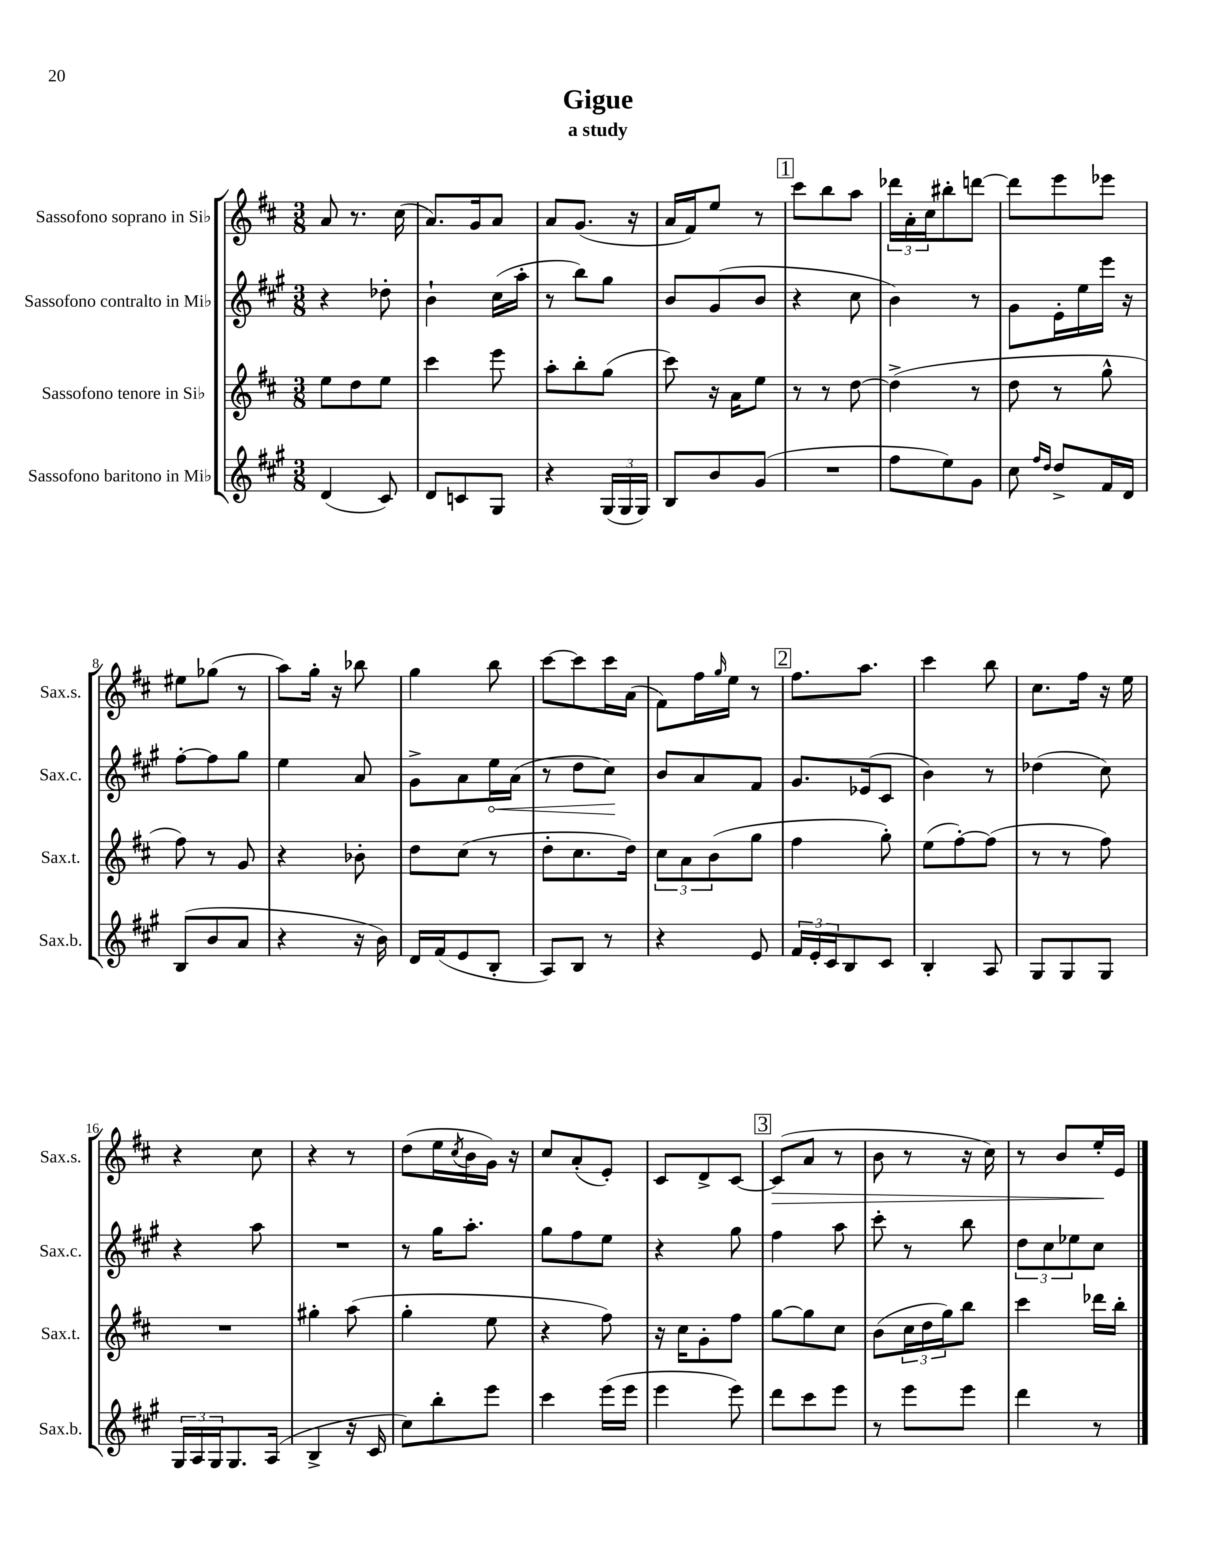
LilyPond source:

\header { title = "Gigue" subtitle = "a study" }
<<
\new StaffGroup <<
\new Staff = "s0" \with { instrumentName = "Sassofono soprano in Sib" shortInstrumentName = "Sax.s." } {
    \clef treble \key d \major \numericTimeSignature \time 3/8
    a'8 r8. cis''16( |
    a'8.) g'16 a'8 |
    a'8 g'8.( r16 |
    a'16 fis'16) e''8 r8 |
    \mark \markup { \box "1" } cis'''8 b''8 a''8 |
    \tuplet 3/2 { des'''16 a'16-. cis''16 } bis''8-. d'''8~ |
    d'''8 e'''8 ees'''8 |
    eis''8 ges''8( r8 |
    a''8) g''16-. r16 bes''8 |
    g''4 b''8 |
    cis'''8~ cis'''8 cis'''16 a'16( |
    fis'8) fis''16 \grace { g''16 } e''16 r8 |
    \mark \markup { \box "2" } fis''8. a''8. |
    cis'''4 b''8 |
    cis''8. fis''16 r16 e''16 |
    r4 cis''8 |
    r4 r8 |
    d''8( e''16 \acciaccatura { cis''8 } b'16 g'16) r16 |
    cis''8 a'8-.( e'8-.) |
    cis'8 d'8-> cis'8~ |
    \mark \markup { \box "3" } cis'8\>( a'8 r8 |
    b'8 r8 r16 cis''16) |
    r8 b'8 e''16-.\! e'16 \bar "|." |
}
\new Staff = "s1" \with { instrumentName = "Sassofono contralto in Mib" shortInstrumentName = "Sax.c." } {
    \clef treble \key a \major \numericTimeSignature \time 3/8
    r4 des''8-. |
    b'4-! cis''16( a''16-. |
    r8 b''8) gis''8 |
    b'8 gis'8( b'8 |
    \mark \markup { \box "1" } r4 cis''8 |
    b'4) r8 |
    gis'8 e'16-. e''16 e'''16 r16 |
    fis''8~-. fis''8 gis''8 |
    e''4 a'8 |
    gis'8-> a'8 \once \override Hairpin.circled-tip = ##t e''16\< a'16( |
    r8 d''8 cis''8\!) |
    b'8 a'8 fis'8 |
    \mark \markup { \box "2" } gis'8. ees'16( cis'8 |
    b'4) r8 |
    des''4( cis''8) |
    r4 a''8 |
    R4. |
    r8 gis''16 a''8.-. |
    gis''8 fis''8 e''8 |
    r4 gis''8 |
    \mark \markup { \box "3" } fis''4 a''8 |
    cis'''8-. r8 b''8 |
    \tuplet 3/2 { d''8 cis''8 ees''8 } cis''8 \bar "|." |
}
\new Staff = "s2" \with { instrumentName = "Sassofono tenore in Sib" shortInstrumentName = "Sax.t." } {
    \clef treble \key d \major \numericTimeSignature \time 3/8
    e''8 d''8 e''8 |
    cis'''4 e'''8 |
    a''8-. b''8-. g''8( |
    cis'''8) r16 a'16 e''8 |
    \mark \markup { \box "1" } r8 r8 d''8~ |
    d''4->( r8 |
    d''8 r8 g''8-^ |
    fis''8) r8 g'8 |
    r4 bes'8-. |
    d''8 cis''8( r8 |
    d''8-. cis''8. d''16) |
    \tuplet 3/2 { cis''8 a'8 b'8( } g''8 |
    \mark \markup { \box "2" } fis''4 g''8-.) |
    e''8( fis''8~-.) fis''8( |
    r8 r8 fis''8) |
    R4. |
    gis''4-. a''8( |
    g''4-. e''8 |
    r4 fis''8) |
    r16 cis''16 g'8-. fis''8 |
    \mark \markup { \box "3" } g''8~ g''8 cis''8 |
    b'8( \tuplet 3/2 { cis''16 d''16 g''16) } b''8 |
    cis'''4 des'''16 b''16-. \bar "|." |
}
\new Staff = "s3" \with { instrumentName = "Sassofono baritono in Mib" shortInstrumentName = "Sax.b." } {
    \clef treble \key a \major \numericTimeSignature \time 3/8
    d'4( cis'8) |
    d'8 c'8 gis8 |
    r4 \tuplet 3/2 { gis16( gis16 gis16) } |
    b8 b'8 gis'8( |
    \mark \markup { \box "1" } R4. |
    fis''8 e''8) gis'8 |
    cis''8 \grace { fis''16 d''16 } d''8-> fis'16 d'16 |
    b8( b'8 a'8 |
    r4 r16 b'16) |
    d'16 fis'16( e'8 b8-. |
    a8) b8 r8 |
    r4 e'8 |
    \mark \markup { \box "2" } \tuplet 3/2 { fis'16 e'16-. cis'16 } b8 cis'8 |
    b4-. a8 |
    gis8 gis8 gis8 |
    \tuplet 3/2 { gis16 a16 gis16 } gis8. a16( |
    b4-> r16 cis'16 |
    cis''8) b''8-. e'''8 |
    cis'''4 e'''16( e'''16 |
    e'''4 e'''8) |
    \mark \markup { \box "3" } d'''8 cis'''8 e'''8 |
    r8 e'''8 e'''8 |
    d'''4 r8 \bar "|." |
}
>>
>>
